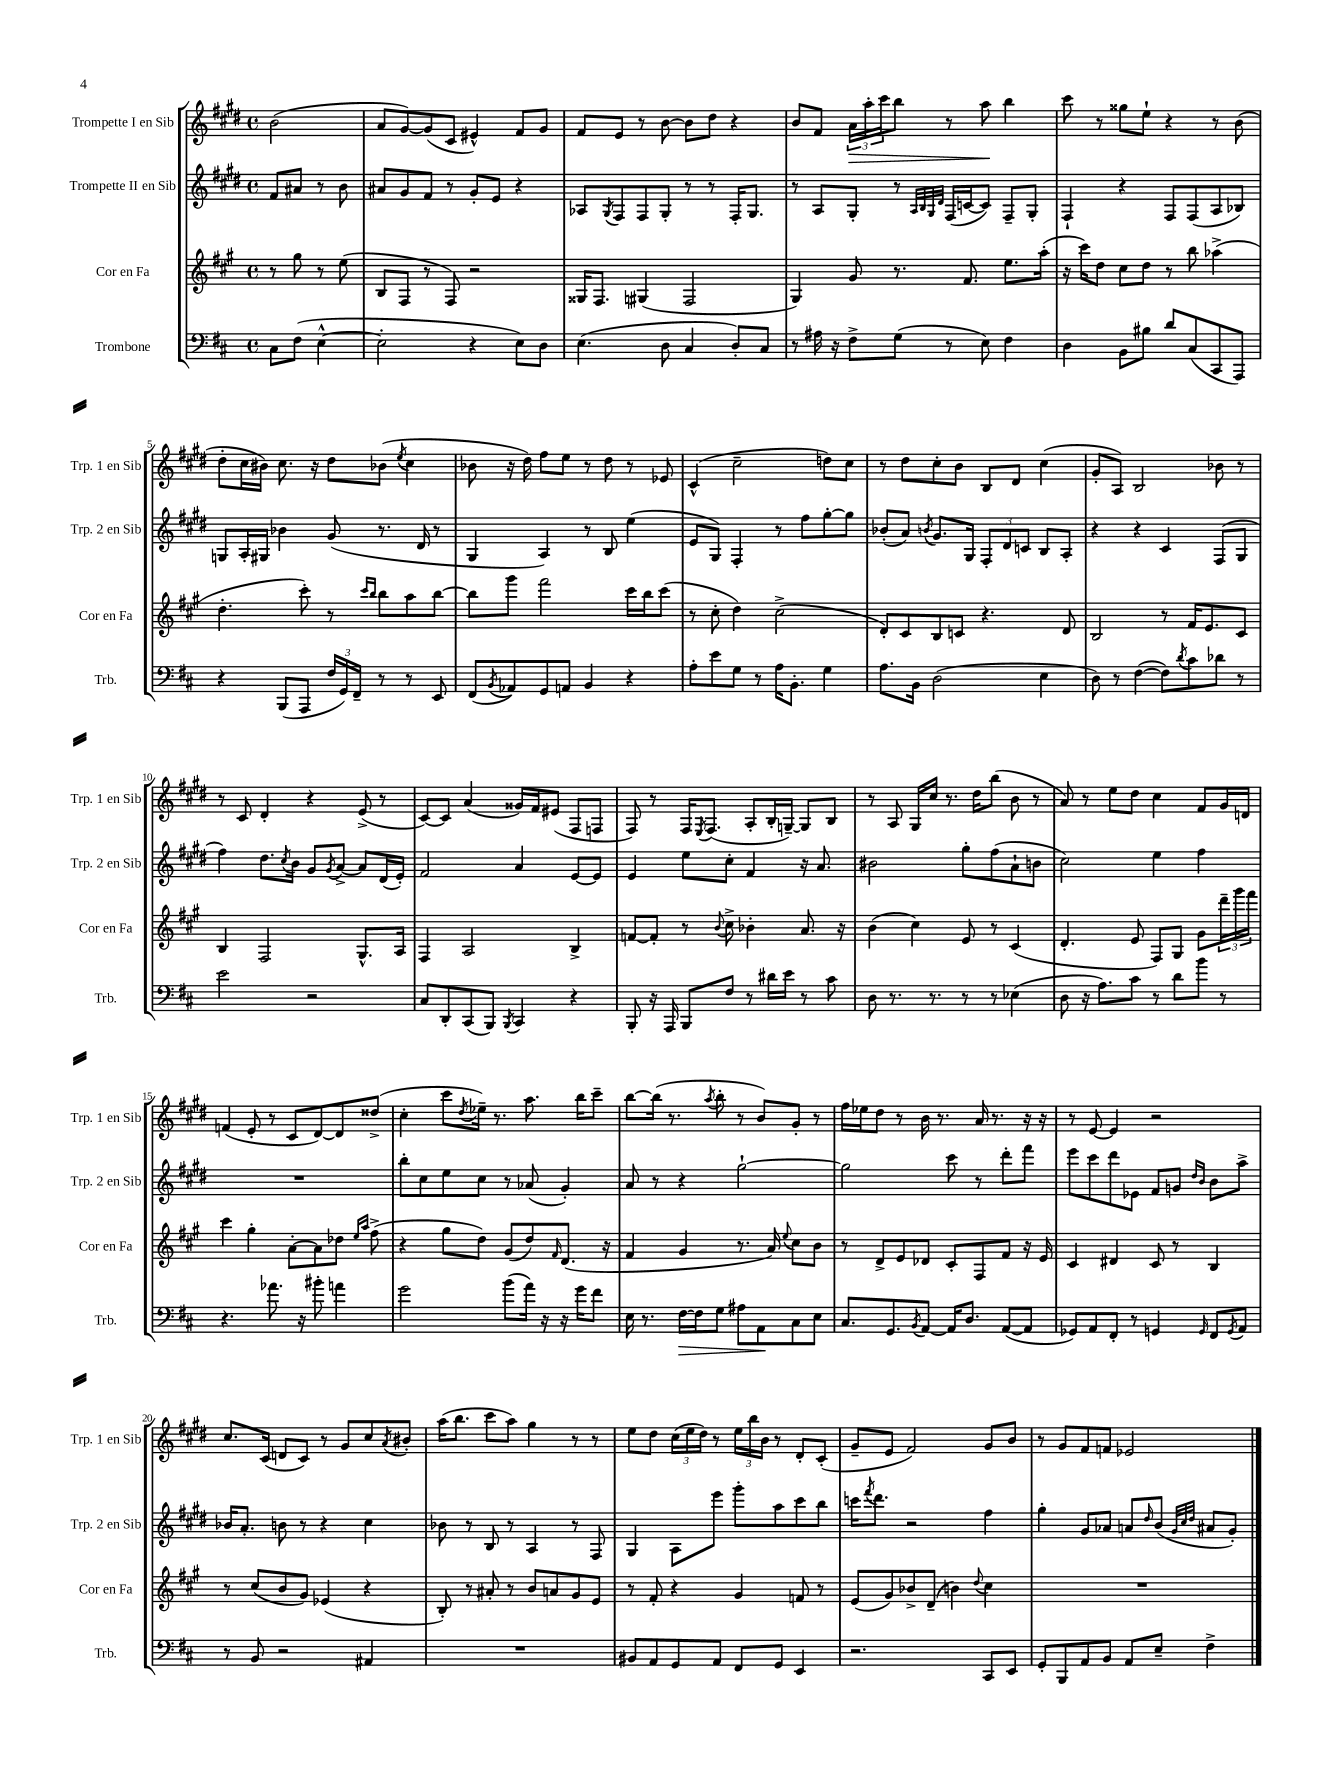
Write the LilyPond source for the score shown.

<<
\new StaffGroup <<
\new Staff = "s0" \with { instrumentName = "Trompette I en Sib" shortInstrumentName = "Trp. 1 en Sib" } {
    \clef treble \key e \major \defaultTimeSignature \time 4/4 \partial 2
    b'2( |
    a'8 gis'8~) gis'8( cis'8 eis'4-^) fis'8 gis'8 |
    fis'8 e'8 r8 b'8~ b'8 dis''8 r4 |
    b'8 fis'8 \tuplet 3/2 { a'16\> a''16-. cis'''16 } b''8 r8 a''8\! b''4 |
    cis'''8 r8 gisis''8 e''8-! r4 r8 b'8( |
    dis''8-. cis''16 bis'16) cis''8. r16 dis''8 bes'8( \acciaccatura { e''8 } cis''4 |
    bes'8 r16 dis''16) fis''8 e''8 r8 dis''8 r8 ees'8 |
    cis'4-^( cis''2-- d''8) cis''8 |
    r8 dis''8 cis''8-. b'8 b8 dis'8 cis''4( |
    gis'8-. a8) b2 bes'8 r8 |
    r8 cis'8 dis'4-. r4 e'8->( r8 |
    cis'8~) cis'8 a'4( gisis'16) fis'16 eis'8( fis8 f8 |
    fis8) r8 fis16 \acciaccatura { e8 } fis8.( a8-. b16-. g16~--) g8 b8 |
    r8 a8 gis16 cis''16 r8. dis''16 b''8( b'8 r8 |
    a'8) r8 e''8 dis''8 cis''4 fis'8 gis'16 d'16 |
    f'4( e'8-. r8 cis'8 dis'8~) dis'8 disis''8->( |
    cis''4-. cis'''8 \acciaccatura { dis''8 } ees''16--) r8. a''8. b''16 cis'''8-- |
    b''8~ b''16( r8. \acciaccatura { a''8 } b''8-. r8 b'8) gis'8-. r8 |
    fis''16 ees''16 dis''8 r8 b'16 r8. a'16 r8. r16 r16 |
    r8 e'8~ e'4 r2 |
    cis''8. cis'16( d'8 cis'8) r8 gis'8 cis''8 \acciaccatura { a'8 } bis'8-. |
    a''16( b''8. cis'''8 a''8) gis''4 r8 r8 |
    e''8 dis''8 \tuplet 3/2 { cis''16( e''16 dis''16) } r8 \tuplet 3/2 { e''16 b''16 b'16 } r8 dis'8-. cis'8-.( |
    gis'8-- e'8 fis'2) gis'8 b'8 |
    r8 gis'8 fis'8 f'8 ees'2 \bar "|." |
}
\new Staff = "s1" \with { instrumentName = "Trompette II en Sib" shortInstrumentName = "Trp. 2 en Sib" } {
    \clef treble \key e \major \defaultTimeSignature \time 4/4 \partial 2
    fis'8 ais'8 r8 b'8 |
    ais'8 gis'8 fis'8 r8 gis'8-. e'8 r4 |
    aes8 \acciaccatura { gis8 } fis8 fis8 gis8-. r8 r8 fis16-. gis8. |
    r8 a8 gis8-. r8 \grace { a32 b32 gis32 dis'32 } fis16( c'16~ c'8) fis8-- gis8-. |
    fis4-! r4 fis8 fis8( a8 bes8) |
    g8 a16-. gis16 bes'4 gis'8( r8. dis'16 r8 |
    gis4 a4) r8 b8 e''4( |
    e'8 gis8) fis4-. r8 fis''8 gis''8~-. gis''8 |
    bes'8-.( a'8) \acciaccatura { b'8 } gis'8. gis16 \tuplet 3/2 { fis8-. dis'8 c'8 } b8 a8-. |
    r4 r4 cis'4 fis8( gis8 |
    fis''4) dis''8. \acciaccatura { cis''8 } b'16 gis'8 \acciaccatura { gis'8 } a'8~-> a'8 dis'16( e'16-.) |
    fis'2 a'4 e'8~ e'8 |
    e'4 e''8 cis''8-. fis'4 r16 a'8. |
    bis'2 gis''8-. fis''8( a'8-! b'8 |
    cis''2) e''4 fis''4 |
    R1 |
    b''8-. cis''8 e''8 cis''8 r8 aes'8( gis'4-.) |
    a'8 r8 r4 gis''2~-! |
    gis''2 cis'''8 r8 dis'''8-. fis'''8 |
    e'''8 cis'''8 dis'''8 ees'8 fis'8 g'8 \grace { dis''16 b'16 } b'8 a''8-> |
    bes'16 a'8.-. b'8 r8 r4 cis''4 |
    bes'8 r8 b8 r8 a4 r8 fis8 |
    gis4 a8 e'''8 gis'''8-. a''8 cis'''8 b''8 |
    c'''16 \acciaccatura { fis'''8 } dis'''8. r2 fis''4 |
    gis''4-. gis'8 aes'8 a'8 \grace { dis''16 } b'8( \grace { gis'32 cis''32 dis''32 } ais'8 gis'8-.) \bar "|." |
}
\new Staff = "s2" \with { instrumentName = "Cor en Fa" shortInstrumentName = "Cor en Fa" } {
    \clef treble \key a \major \defaultTimeSignature \time 4/4 \partial 2
    r8 gis''8 r8 e''8( |
    b8 fis8 r8 fis8) r2 |
    gisis16 fis8. gis4( fis2 |
    gis4) gis'8 r8. fis'8. e''8. a''16-.( |
    r16 cis'''16) d''8 cis''8 d''8 r8 b''8 aes''4->( |
    d''4.-. cis'''8-.) r8 \grace { cis'''16 b''16 } b''8 a''8 b''8~ |
    b''8 gis'''8 fis'''2 cis'''16 b''16 cis'''8( |
    r8 cis''8-. d''4) cis''2->( |
    d'8-.) cis'8 b8 c'8 r4. d'8 |
    b2 r8 fis'16 e'8. cis'8 |
    b4 fis2 gis8.-^ a16 |
    fis4 a2 b4-> |
    f'8~ f'8-. r8 \appoggiatura { b'8 } cis''8-> bes'4-. a'8. r16 |
    b'4( cis''4) e'8 r8 cis'4( |
    d'4.-. e'8 fis8) gis8 gis'8 \tuplet 3/2 { d'''16-- gis'''16 fis'''16 } |
    cis'''4 gis''4-. a'8~-. a'8 des''8 \grace { e''16 a''16 } fis''8->( |
    r4 gis''8 d''8) gis'8( d''8) \grace { fis'16 } d'8.( r16 |
    fis'4 gis'4 r8. a'16) \appoggiatura { e''8 } cis''8 b'8 |
    r8 d'8-> e'8 des'8 cis'8-. fis8 fis'8 r16 e'16 |
    cis'4 dis'4 cis'8 r8 b4 |
    r8 cis''8( b'8 gis'8) ees'4( r4 |
    b8-.) r8 ais'8-. r8 b'8 a'8 gis'8 e'8 |
    r8 fis'8-. r4 gis'4 f'8 r8 |
    e'8( gis'8) bes'8-> d'8--( b'4) \appoggiatura { d''8 } cis''4 |
    R1 \bar "|." |
}
\new Staff = "s3" \with { instrumentName = "Trombone" shortInstrumentName = "Trb." } {
    \clef bass \key d \major \defaultTimeSignature \time 4/4 \partial 2
    cis8 fis8( e4~-^ |
    e2-. r4 e8) d8 |
    e4.( d8 cis4 d8-.) cis8 |
    r8 ais16 r16 fis8-> g8( r8 e8) fis4 |
    d4 b,8 bis8 d'8 cis8( cis,8 a,,8) |
    r4 b,,8( a,,8 \tuplet 3/2 { fis16 g,16) fis,16-- } r8 r8 e,8 |
    fis,8( \acciaccatura { b,8 } aes,8) g,8 a,8 b,4 r4 |
    a8-. e'8 g8 r8 a16 b,8.-. g4 |
    a8. b,16 d2( e4 |
    d8) r8 fis4~( fis8) \acciaccatura { d'8 } cis'8 des'8 r8 |
    e'2 r2 |
    cis8 d,8-. cis,8( b,,8) \acciaccatura { b,,8 } cis,4 r4 |
    b,,8-. r16 a,,16 b,,8 fis8 r8 dis'16 e'16 r8 cis'8 |
    d8 r8. r8. r8 r8 ees4( |
    d8 r16 a8.) cis'8 r8 d'8 b'8 r8 |
    r4. aes'8. r16 bis'8-. a'4 |
    g'2 b'8( a'16) r16 r16 g'16 fis'8 |
    e16 r8. fis16~\> fis16 g8 ais8 a,8\! cis8 e8 |
    cis8. g,8. \acciaccatura { b,8 } a,8~ a,16 d8. a,8~( a,8 |
    ges,8) a,8 fis,8-. r8 g,4 \grace { g,16 } fis,8 \acciaccatura { g,8 } a,8 |
    r8 b,8 r2 ais,4 |
    R1 |
    bis,8 a,8 g,8 a,8 fis,8 g,8 e,4 |
    r2. cis,8 e,8 |
    g,8-. b,,8 a,8 b,8 a,8 e8-- fis4-> \bar "|." |
}
>>
>>
